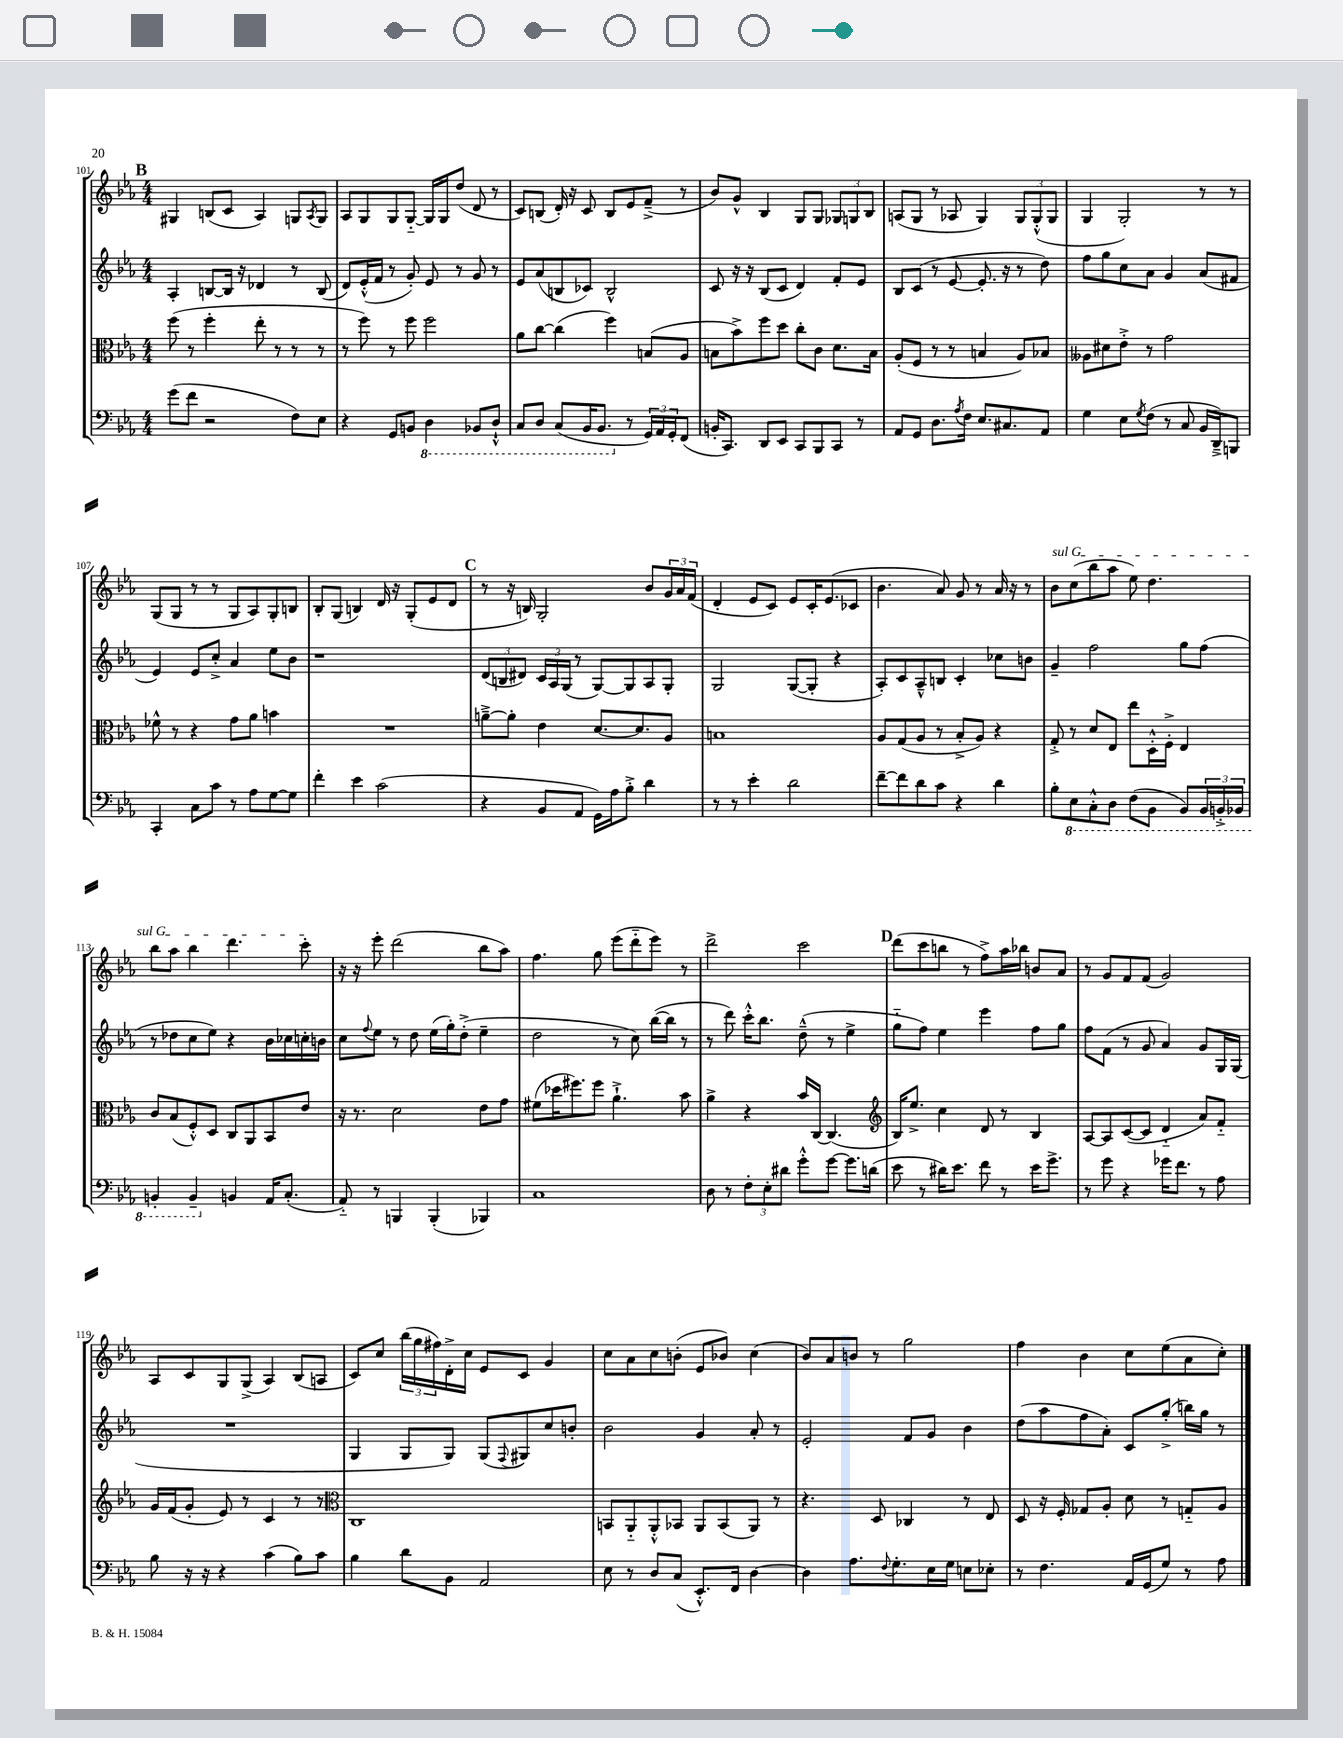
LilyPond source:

<<
\new StaffGroup <<
\new Staff = "s0" {
    \clef treble \key ees \major \numericTimeSignature \time 4/4
    \mark \markup { \bold "B" } gis4 b8( c'8 aes4) g8 \acciaccatura { aes8 } g8 |
    aes8 g8 g8 g8~-_ g16 g16 d''8( d'8 r8 |
    c'8) b8( d'16-.) r16 c'8 b8 ees'8 f'8--->( r8 |
    bes'8) g'8-^ bes4 g8 g8 \tuplet 3/2 { ges8 g8 bes8 } |
    a8( g8 r8 aes8 g4) \tuplet 3/2 { g8 g8-.-^( g8 } |
    g4 g2-.) r8 r8 |
    g8( g8 r8 r8 g8 aes8) g8-. b8 |
    bes8-. g8( b4) d'16 r16 g8-.( ees'8 d'8 |
    \mark \markup { \bold "C" } r8 r16 b16) g2-. bes'8 \tuplet 3/2 { g'16 aes'16 f'16( } |
    d'4-. ees'8 c'8) ees'8 c'16-. ees'8.( ces'8 |
    bes'4. aes'8) g'8 r8 aes'16 r16 r8 |
    \once \override TextSpanner.bound-details.left.text = \markup { \italic "sul G" } bes'8\startTextSpan c''8( bes''8 aes''8 ees''8) d''4. |
    bes''8 aes''8 bes''4 d'''4. c'''8-.\stopTextSpan |
    r16 r16 ees'''8-. d'''2( bes''8 aes''8) |
    f''4. g''8 ees'''8( d'''8-_ ees'''8) r8 |
    d'''2-> c'''2 |
    \mark \markup { \bold "D" } d'''8( c'''8 b''8 r8 f''8->) aes''16 bes''16 b'8 aes'8 |
    r8 g'8 f'8 f'8( g'2) |
    aes8 c'8 g8 g8->( aes4) bes8( a8 |
    c'8) c''8 \tuplet 3/2 { bes''16( g''16 fis''16) } d'16-.-> c''16 ees'8 c'8 g'4 |
    c''8 aes'8 c''8 b'8-.( ees'8 bes'8) c''4( |
    bes'8) aes'8 b'8 r8 g''2 |
    f''4 bes'4 c''8 ees''8( aes'8 c''8-.) \bar "|." |
}
\new Staff = "s1" {
    \clef treble \key ees \major \numericTimeSignature \time 4/4
    \mark \markup { \bold "B" } aes4-. b8~ b16 r16 des'4 r8 b8( |
    d'8) ees'16-.-^( f'16 r8 g'8-.) ees'8 r8 g'8 r8 |
    ees'8 aes'8( b8 ces'8) b2-^ |
    c'8 r16 r16 bes8( c'8 d'4) f'8-. ees'8 |
    bes8 c'8( r8 ees'8~ ees'8.-. r16 r8 d''8) |
    f''8 g''8 c''8 aes'8 g'4 aes'8( fis'8 |
    ees'4) ees'8 c''8-.-> aes'4 ees''8 bes'8 |
    r1 |
    \mark \markup { \bold "C" } \tuplet 3/2 { d'8( b8 dis'8) } \tuplet 3/2 { c'16 aes16 g16( } r8 g8~) g8 aes8 g8-. |
    g2 g8~( g8-. r4 |
    aes8-.) c'8 aes8---^ b8 c'4-. ces''8 b'8 |
    g'4-- f''2 g''8 f''8( |
    r8 des''8 c''8 ees''8) r4 bes'16 ces''16 c''16-. b'16 |
    c''8 \appoggiatura { f''8 } ees''8 r8 d''8 ees''16( g''16-.) d''8-.->( ees''4-- |
    d''2 r8 c''8) bes''16~( bes''16 r8 |
    r8 d'''8) c'''16-.-^ bes''8. d''8---^( r8 ees''4-> |
    \mark \markup { \bold "D" } g''8-_ f''8) ees''4 ees'''4 f''8 g''8 |
    f''8 f'8( r8 g'8 aes'4) g'8 g16 g16( |
    R1 |
    g4 g8 g8) g8( \appoggiatura { f8 } gis8) c''8 b'8-. |
    bes'2 g'4 aes'8-. r8 |
    ees'2-. f'8 g'8 bes'4 |
    d''8( aes''8 f''8 aes'8-.) c'8 g''8-.->( b''16) g''16 r8 \bar "|." |
}
\new Staff = "s2" {
    \clef alto \key ees \major \numericTimeSignature \time 4/4
    \mark \markup { \bold "B" } f''8( r8 f''4-. ees''8-. r8 r8 r8 |
    r8 f''8) r8 f''8 f''2 |
    aes'8 c''8~ c''4( f''4) b8( aes8 |
    b8 bes'8->) f''8 d''8 c''8-. c'8 d'8. b16 |
    aes8-.( f8 r8 r8 b4 aes8) bes8 |
    aeses8 dis'8 ees'8-.-> r8 g'2 |
    fes'8-^ r8 r4 g'8 aes'8 b'4 |
    R1 |
    \mark \markup { \bold "C" } a'8~---> a'8-. ees'4 d'8.~ d'8. aes8 |
    b1 |
    aes8 g8( aes8 r8 bes8-.-> aes8) r4 |
    g8-.-> r8 d'8 ees8 ees''8 d16-.-^ f16-.-> ees4 |
    c'8 bes8( f8-.-^) d8 c8 aes,8 bes,8 ees'8 |
    r16 r8. d'2 ees'8 g'8 |
    fis'8( des''16 fis''8.) fis''8 aes'4.-!-> bes'8 |
    aes'4-> r4 bes'16 c16~ c4.( |
    \mark \markup { \bold "D" } \clef treble bes16) ees''8.-> c''4 d'8 r8 bes4 |
    aes8~ aes8 c'8~( c'8 d'4-_ aes'8) f'8-_ |
    g'16 f'16( g'8-. ees'8) r8 c'4 r8 r8 |
    \clef alto c1 |
    b,8 aes,8-_ aes,8-.-^ bes,8 aes,8 bes,8( aes,8) r8 |
    r4. d8 ces4 r8 ees8 |
    d8 r16 f16-. ges8 aes8-. d'8 r8 g8-_ aes8 \bar "|." |
}
\new Staff = "s3" {
    \clef bass \key ees \major \numericTimeSignature \time 4/4
    \mark \markup { \bold "B" } g'8( f'8 r2 f8) ees8 |
    r4 g,8 b,8 \ottava #-1 d,4 bes,,!8 d,8-!-^ |
    c,8 d,8 c,8( bes,,16 bes,,8. \ottava #0 r8 \tuplet 3/2 { g,16) aes,16 g,16-. } f,8( |
    b,16-. c,8.) d,8 ees,8 c,8 bes,,8 c,8 r8 |
    aes,8 g,8 d8. \acciaccatura { aes8 } f16 ees8. cis8. aes,8 |
    g4 ees8 \acciaccatura { g8 } f8( r8 c8 bes,16 d,16--->) b,,8 |
    c,4-. c8 c'8 r8 aes8 g8~ g8 |
    f'4-. ees'4 c'2( |
    \mark \markup { \bold "C" } r4 bes,8 aes,8 g,16) aes16 bes8-.-> d'4 |
    r8 r8 ees'4-. d'2 |
    f'8~-- f'8 d'8 c'8 r4 d'4 |
    bes8-. \ottava #-1 ees,8 c,8-.-^ d,8 f,8( bes,,8 bes,,8) \tuplet 3/2 { bes,,16 b,,16-.-> bes,,16 } |
    b,,4-. b,,4-- \ottava #0 b,4 aes,16 c8.-.( |
    aes,8-_) r8 b,,4 b,,4-.( bes,,4) |
    c1 |
    d8 r8 \tuplet 3/2 { f8-. ees8-. dis'8 } g'8-.-^ g'8~ g'8. d'16( |
    \mark \markup { \bold "D" } ees'8 r8 dis'16) ees'8. f'8 r8 ees'16 g'8.-> |
    r8 g'8 r4 ges'16 f'8. r8 aes8 |
    bes8 r16 r16 r4 c'4( bes8) c'8 |
    bes4 d'8 bes,8 aes,2 |
    ees8 r8 d8 c8( ees,8.-.-^) f,16 d4~ |
    d4 aes8. \appoggiatura { f8 } g8.-. ees16 g16 e8 ees8-. |
    r8 f4. aes,16 g,16( g8) r8 aes8 \bar "|." |
}
>>
>>
\layout { \context { \Score currentBarNumber = #101 } }
